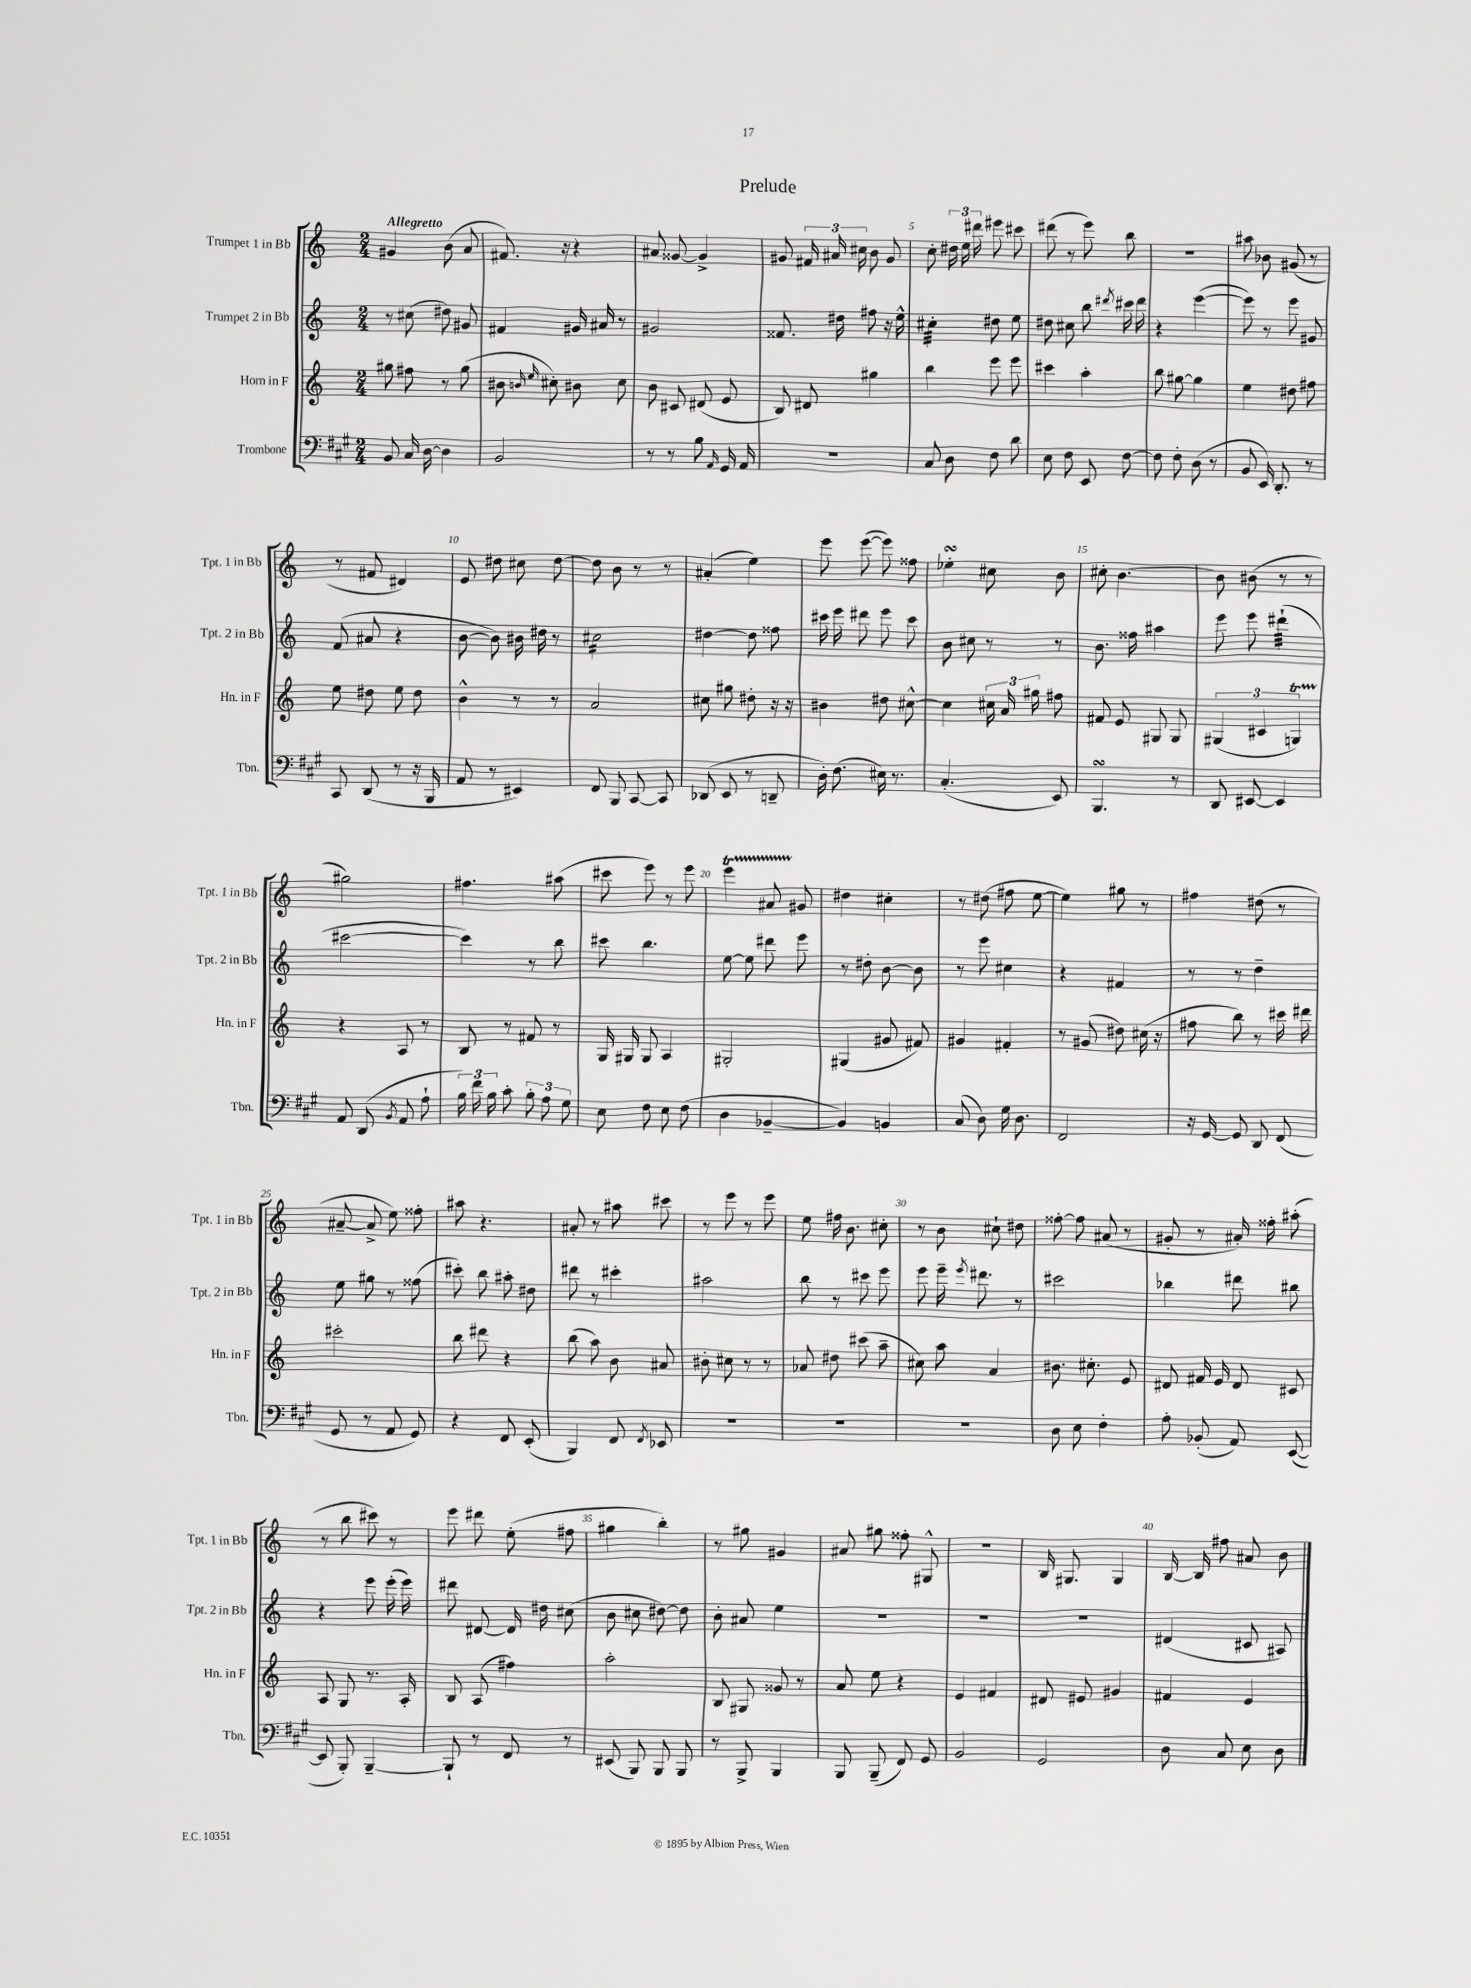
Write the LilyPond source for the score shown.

\header { title = "Prelude" }
<<
\new StaffGroup <<
\new Staff = "s0" \with { instrumentName = "Trumpet 1 in Bb" shortInstrumentName = "Tpt. 1 in Bb" } {
    \clef treble \key c \major \numericTimeSignature \time 2/4 \tempo "Allegretto"
    \autoBeamOff gis'4 b'8( a'8 |
    fis'8.) r16 r4 |
    ais'8 gisis'8~ gisis'4-> |
    gis'8 \tuplet 3/2 { fis'16 ais'16 cis''16 } b'8 gis'8 |
    c''8-. \tuplet 3/2 { dis''16 e''16 dis'''16 } eis'''8 cis'''8 |
    dis'''8( r8 e'''8) b''8 |
    R2 |
    ais''8 bes'8 gis'8( r8 |
    r8 fis'8 dis'4) |
    e'8 dis''8 cis''8 dis''8~ |
    dis''8 b'8 r8 r8 |
    ais'4-.( e''4) |
    e'''8 e'''8~( e'''8) fisis''8 |
    ees''4-.\turn cis''8 b'8 |
    cis''8-. b'4.~ |
    b'8 bis'8( r8 r8 |
    gis''2) |
    fis''4. ais''8( |
    cis'''8 e'''8) r8 e'''8 |
    e'''4\startTrillSpan ais'8 gis'8\stopTrillSpan |
    dis''4 cis''4-. |
    r8 dis''8( fis''8 e''8~ |
    e''4) gis''8 r8 |
    fis''4 dis''8( r8 |
    ais'8~-- ais'8-> e''8) fisis''8-. |
    ais''8 r4. |
    ais'8-. r8 ais''8 cis'''8 |
    r8 e'''8 r8 e'''8 |
    e''8 fis''16 b'8. cis''8-. |
    r8 b'8 cis''8-! dis''8 |
    fisis''8~-. fisis''8 ais'8( r8 |
    gis'8-. r8 ais'16-.) fisis''16-. ais''8-.( |
    r8 b''8 cis'''8) r8 |
    e'''8 dis'''8 e''8-.( fis''8 |
    gis''4 b''4-.) |
    r8 gis''8 gis'4 |
    ais'8 gis''8 fisis''8-. gis8-^ |
    r2 |
    b16 gis8. gis4 |
    b16~ b16 fis''8 ais'8 b'8 \bar "|." |
}
\new Staff = "s1" \with { instrumentName = "Trumpet 2 in Bb" shortInstrumentName = "Tpt. 2 in Bb" } {
    \clef treble \key c \major \numericTimeSignature \time 2/4
    \autoBeamOff r8 cis''8( dis''8) gis'8 |
    fis'4 gis'16 ais'16 r8 |
    gis'2 |
    fisis'8. dis''16 fis''8 r16 e''16-^ |
    cis''4:32-. dis''8 e''8 |
    dis''8 cis''8 b''8 \acciaccatura { dis'''8 } cis'''16 dis'''16 |
    r4 e'''4~( |
    e'''8) r8 e'''8 gis'8 |
    f'8( ais'8 r4 |
    b'8~ b'8) bis'16 dis''16 r8 |
    cis''2:16 |
    dis''4~ dis''8 fisis''8 |
    cis'''16 e'''16 dis'''8 e'''8 cis'''8 |
    b'8 cis''8 r8 r8 |
    b'8. fisis''16 ais''4 |
    e'''8 e'''8 dis'''4:32-!( |
    cis'''2~ |
    cis'''4) r8 b''8 |
    cis'''8 b''4. |
    e''8~ e''8 dis'''8 e'''8 |
    r8 dis''8-. b'8~ b'8 |
    r8 e'''8 cis''4 |
    r4 fis'4 |
    r8 r8 d''4-- |
    e''8 gis''8 r8 fisis''8( |
    cis'''8-.) b''8 ais''8-. dis''8 |
    dis'''8 r8 cis'''4-. |
    ais''2 |
    b''8 r8 cis'''8 e'''8 |
    e'''8 e'''16-- \acciaccatura { e'''8 } dis'''8. r8 |
    cis'''2 |
    bes''4 dis'''8 bis''8 |
    r4 e'''8 e'''16-.( e'''16) |
    dis'''8 dis'8~ dis'16 dis''16 cis''8( |
    b'8 cis''8 dis''8~) dis''8 |
    b'8-. ais'8 e''4 |
    R2 |
    R2 |
    R2 |
    dis'4( cis'8 ais8) \bar "|." |
}
\new Staff = "s2" \with { instrumentName = "Horn in F" shortInstrumentName = "Hn. in F" } {
    \clef treble \key c \major \numericTimeSignature \time 2/4
    \autoBeamOff gis''8 fis''8 r8 gis''8( |
    bis'8 \grace { b'16 e''16 } cis''8-.) bis'8 cis''8 |
    b'8 cis'8 dis'8( e'8 |
    b8) dis'8 gis''4 |
    b''4 e'''8 e'''8 |
    cis'''4 a''4-. |
    b''8 gis''8~ gis''4 |
    e''4 dis''8 fis''8 |
    e''8 dis''8 e''8 dis''8 |
    b'4-^ r8 r8 |
    a'2 |
    cis''8 gis''8 dis''8-. r16 r16 |
    bis'4 dis''8 cis''8~-^ |
    cis''4 \tuplet 3/2 { cis''16 a'16 gis''16 } fis''8 |
    fis'8 e'8 gis8 gis8 |
    \tuplet 3/2 { gis4( cis'4 g4\startTrillSpan) } |
    r4\stopTrillSpan a8 r8 |
    b8 r8 fis'8 r8 |
    g16 gis16 gis8 a4 |
    gis2-. |
    gis4( gis'8 fis'8) |
    gis'4 fis'4-. |
    r8 gis'8( dis''8) cis''16( r16 |
    fis''8 b''8) r8 cis'''16 dis'''16 |
    cis'''2-. |
    b''8 dis'''8 r4 |
    b''8( a''8) b'8 ais'8 |
    bis'8-. cis''8 r8 r8 |
    aes'8 dis''8 cis'''8( a''8-- |
    cis''8) a''8 a'4 |
    bis'8. cis''8.-. e'8 |
    dis'8 fis'16 e'16 dis'8 cis'8 |
    a8 g8 r8. a16-. |
    b8 a8( fis''4) |
    a''2-. |
    b8 gis8 gisis'8 r8 |
    a'8 e''8 r4 |
    e'4 fis'4 |
    dis'8 eis'8 gis'4 |
    fis'4 e'4 \bar "|." |
}
\new Staff = "s3" \with { instrumentName = "Trombone" shortInstrumentName = "Tbn." } {
    \clef bass \key a \major \numericTimeSignature \time 2/4
    \autoBeamOff b,8 cis16 d16~ d4 |
    b,2 |
    r8 r8 b8 \grace { a,16 } gis,16 a,16 |
    R2 |
    cis8 d8 fis8 d'8 |
    e8 fis8 e,8 fis8~ |
    fis8 fis8-. d8( r8 |
    b,8 e,16) d,8.-. r8 |
    cis,8 d,8( r8 r16 b,,16 |
    a,8 r8 eis,4) |
    fis,8 b,,8 cis,8~ cis,8 |
    des,8( e,8 r8 d,8-- |
    d16-.) fis8.( eis16) r8. |
    cis4.-.( e,8) |
    b,,4.\turn r8 |
    d,8 eis,8~ eis,4 |
    a,8 d,8( \acciaccatura { b,8 } a,8 a8-! |
    \tuplet 3/2 { b16) fis'16 b16 } cis'8-. \tuplet 3/2 { b8-. a8 gis8 } |
    e8 fis8 e8 fis8( |
    d4 bes,4~-- |
    bes,4) b,4 |
    cis8( d8) gis16 d8. |
    fis,2 |
    r16 gis,16~ gis,8 d,8 fis,8( |
    gis,8 r8 a,8 gis,8) |
    r4 fis,8 e,8-.( |
    b,,4) fis,8 \acciaccatura { fis,8 } ees,8 |
    R2 |
    R2 |
    R2 |
    d8 e8 fis4-. |
    a8-. bes,8-.( a,8) e,8~( |
    e,8 b,,8-.) b,,4~-- |
    b,,8-! r8 fis,8 r8 |
    eis,8( b,,8) b,,8 b,,8 |
    r8 b,,8-> b,,4 |
    b,,8 b,,8--( fis,8) gis,8 |
    b,2 |
    gis,2 |
    d8 cis8 e8 d8 \bar "|." |
}
>>
>>
\layout { \context { \Score \override BarNumber.break-visibility = ##(#f #t #t) barNumberVisibility = #(every-nth-bar-number-visible 5) } }
